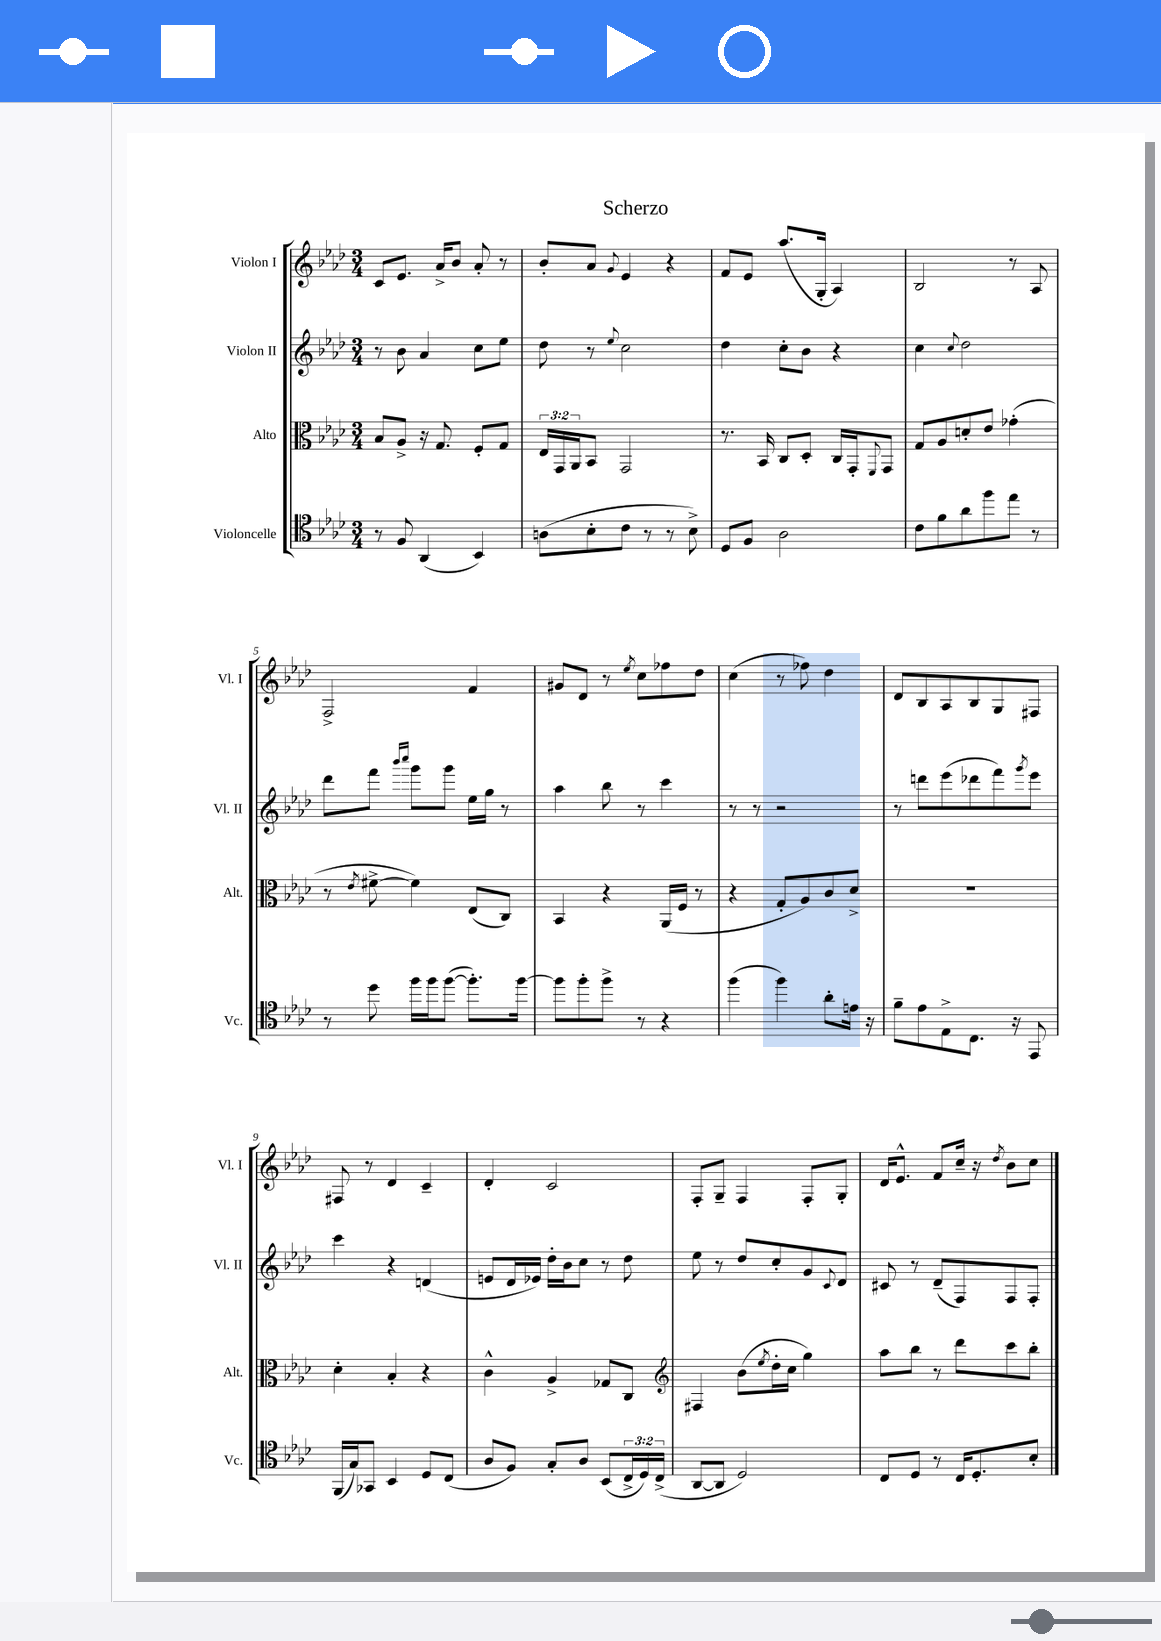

**kern	**kern	**kern	**kern
*part4	*part3	*part2	*part1
*staff4	*staff3	*staff2	*staff1
*I"Violoncelle	*I"Alto	*I"Violon II	*I"Violon I
*I'Vc.	*I'Alt.	*I'Vl. II	*I'Vl. I
*clefC4	*clefC3	*clefG2	*clefG2
*k[b-e-a-d-]	*k[b-e-a-d-]	*k[b-e-a-d-]	*k[b-e-a-d-]
*M3/4	*M3/4	*M3/4	*M3/4
=1	=1	=1	=1
8r	8B-/L	8r	8c/L
8F/	8A-^/J	8b-\	8.e-/J
(4AA-/	16r	4a-/	.
.	8.G/	.	16a-^/KL
.	.	.	8b-/J
4BB-/)	8F'/L	8cc\L	8a-'/
.	8G/J	8ee-\J	8r
=2	=2	=2	=2
(8An\L	24E-/LL	8dd-\	8b-'/L
.	24GG/	.	.
.	24AA-/J	.	.
8B-'\	8BB-/J	8r	8a-/J
.	.	8qqee-/	8qqg/
8c\J	2GG/	2cc\	4e-/
8r	.	.	.
8r	.	.	4r
8B-^\)	.	.	.
=3	=3	=3	=3
8D-/L	8.r	4dd-\	8f/L
8F/J	.	.	8e-/J
.	16BB-/	.	.
2A-\	8C/L	8cc'\L	(8.aa-/L
.	8D-'/J	8b-\J	.
.	.	.	16G'/Jk
.	16C/LL	4r	4A-/)
.	16GG'/J	.	.
.	8qqFF/	.	.
.	8GG/J	.	.
=4	=4	=4	=4
8c\L	8G/L	4cc\	2B-/
8f\	8A-/	.	.
.	.	8qqcc/	.
8a-\	8dn'/	2dd-\	.
8ff\	8e-/J	.	.
8ee-\J	(4g-X'\	.	8r
8r	.	.	8A-/
!!LO:LB:g=z
=5	=5	=5	=5
8r	8r	8ddd-\L	2F^/
.	8qe-/	.	.
8dd-\	[8f#X^\	8fff\J	.
.	.	16qqbbb-/LL	.
.	.	16qqcccc/JJ	.
16ff\LL	4f#\])	8ggg\L	.
16ff\J	.	.	.
([8ff\J	.	8ggg\J	.
8.ff'\L])	(8E-/L	16ee-\LL	4f/
.	.	16gg\JJ	.
.	8C/J)	8r	.
[16ff\Jk	.	.	.
=6	=6	=6	=6
8ff\L]	4BB-/	4aa-\	8g#X/L
8ff'\	.	.	8d-/J
8ff^\J	4r	8bb-\	8r
.	.	.	8qee-/
8r	.	8r	8cc\L
4r	(16AA-/LL	4ccc\	8ff-X\
.	16F/JJ	.	.
.	8r	.	8dd-\J
=7	=7	=7	=7
(4ff\	4r	8r	(4cc\
.	.	8r	.
4ff\)	8G'/L	2r	8r
.	8A-/)	.	8ff-X\)
8a-'\L	8c/	.	4dd-\
16en\Jk	8d-^/J	.	.
16r	.	.	.
=8	=8	=8	=8
8f~\L	2.r	8r	8d-/L
8e-\	.	8dddn\L	8B-/
8E-^\	.	(8eee-\	8A-/
8.C\J	.	8ddd-X\	8B-/
.	.	8fff\)	8G/
16r	.	.	.
.	.	8qggg/	.
8EE-/	.	8eee-\J	8F#X/J
!!LO:LB:g=z
=9	=9	=9	=9
(16FF/LL	4d-'\	4ccc\	8F#X/
16G/J)	.	.	.
8GG-X/J	.	.	8r
4BB-/	4B-'/	4r	4d-/
8D-/L	4r	(4dn/	4c~/
(8C/J	.	.	.
=10	=10	=10	=10
8A-/L	4c^^\	8en/L	4d-'/
8F/J)	.	16d-/L	.
.	.	16e-X/JJ)	.
8G'/L	4A-^/	16dd-'\LL	2c/
.	.	16b-\J	.
8A-/J	.	8cc\J	.
(8BB-/L	8G-X/L	8r	.
24C^/L	8C/J	8dd-\	.
24D-/)	.	.	.
(24C^/JJ	.	.	.
=11	=11	=11	=11
*	*clefG2	*	*
[8AA-/L	4F#X/	8ee-\	8F'/L
8AA-/J]	.	8r	8G~/J
2D-/)	(8b-\L	8dd-/L	4F/
.	8qee-/	.	.
.	16dd-'\L	8cc'/	.
.	16cc\JJ	.	.
.	4gg\)	8g/	8F'/L
.	.	8qqc/	.
.	.	8d-/J	8G'/J
=12	=12	=12	=12
8C/L	8aa-\L	8c#X/	16d-/KL
.	.	.	8.e-^^/J
8D-/J	8bb-\J	8r	.
8r	8r	(8d-~/L	8f/L
16C/KL	8ddd-\L	8F/)	16cc~/Jk
8.D-'/	.	.	16r
.	.	.	8qdd-/
.	8ccc\	8F/	8b-\L
8B-'/J	8bb-'\J	8F'/J	8cc\J
==	==	==	==
*-	*-	*-	*-
